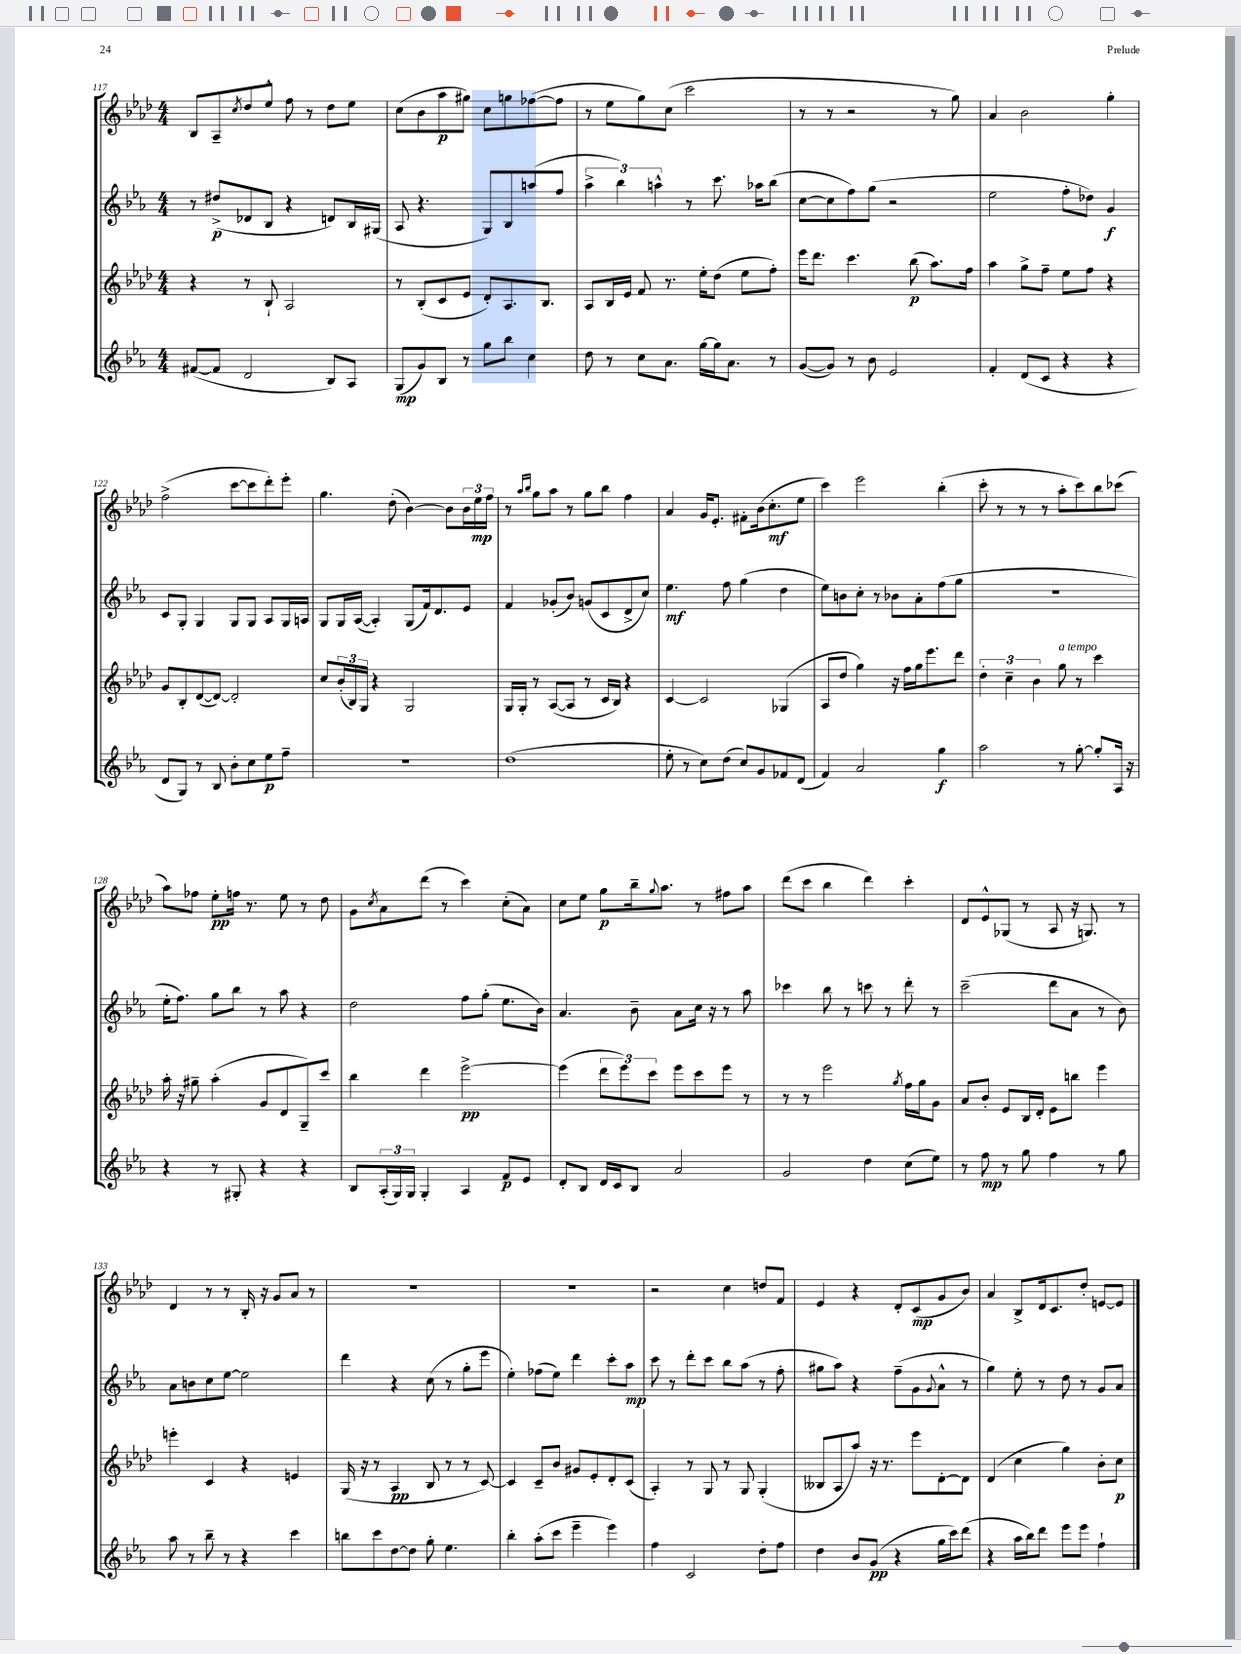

**kern	**dynam	**kern	**dynam	**kern	**dynam	**kern	**dynam
*part4	*part4	*part3	*part3	*part2	*part2	*part1	*part1
*staff4	*staff4	*staff3	*staff3	*staff2	*staff2	*staff1	*staff1
*clefG2	*	*clefG2	*	*clefG2	*	*clefG2	*
*k[b-e-a-]	*	*k[b-e-a-d-]	*	*k[b-e-a-]	*	*k[b-e-a-d-]	*
*M4/4	*	*M4/4	*	*M4/4	*	*M4/4	*
=117	=117	=117	=117	=117	=117	=117	=117
([8f#X/L	.	4r	.	8r	.	8B-/L	.
8f#/J]	.	.	.	(8dd#X^/L	p	8A-~/	.
.	.	.	.	.	.	8qcc/	.
2d/	.	8r	.	8d-X/	.	8dd-/	.
.	.	8B-`/	.	8B-/J	.	8ee-^^/J	.
.	.	2A-/	.	4r	.	8ff\	.
.	.	.	.	.	.	8r	.
8B-/L)	.	.	.	8dn/L)	.	8dd-\L	.
8A-/J	.	.	.	16B-/L	.	8ee-\J	.
.	.	.	.	(16G#X/JJ	.	.	.
=118	=118	=118	=118	=118	=118	=118	=118
(8G/L	mp	8r	.	8A-/	.	(8cc\L	.
8g/)	.	(8B-'/L	.	4.r	.	8b-\	.
8B-/J	.	8c/	.	.	.	8aa-\	p
8r	.	8e-/J	.	.	.	8gg#X\J)	.
8gg\L	.	8d-'/L)	.	8G/L)	.	8cc\L	.
8bb-\J	.	8.A-/	.	8B-/	.	8ggn\	.
4cc\	.	.	.	(8aan/	.	([8ff-X\	.
.	.	8.B-/J	.	.	.	.	.
.	.	.	.	8ff/J	.	8ff-\J]	.
=119	=119	=119	=119	=119	=119	=119	=119
8dd\	.	8A-/L	.	6aa-^\	.	8r	.
8r	.	16B-/L	.	.	.	8ee-\L	.
.	.	.	.	6bb-\)	.	.	.
.	.	16e-/JJ	.	.	.	.	.
8cc\L	.	8f/	.	.	.	8gg\)	.
.	.	.	.	6aan^^\	.	.	.
8.a-\J	.	8.r	.	.	.	(8cc\J	.
.	.	.	.	8r	.	2ccc\	.
[16gg\LL	.	16ee-'\KL	.	.	.	.	.
16gg\J]	.	(8dd-\J	.	8.ccc\	.	.	.
8.a-\J	.	.	.	.	.	.	.
.	.	8ee-\L	.	.	.	.	.
.	.	.	.	16aa-X\KL	.	.	.
8r	.	8ff'\J)	.	(8bb-\J	.	.	.
=120	=120	=120	=120	=120	=120	=120	=120
([8g/L	.	16eee-\KL	.	[8cc\L	.	8r	.
.	.	8.ddd-\J	.	.	.	.	.
8g/J])	.	.	.	8cc\]	.	8r	.
8r	.	4.ccc\	.	8ff\)	.	2r	.
8b-\	.	.	.	(8gg\J	.	.	.
2e-/	.	.	.	2r	.	.	.
.	.	(8bb-\	p	.	.	.	.
.	.	8.aa-\L)	.	.	.	8r	.
.	.	.	.	.	.	8gg\)	.
.	.	16ff\Jk	.	.	.	.	.
=121	=121	=121	=121	=121	=121	=121	=121
4f'/	.	4aa-\	.	2ee-\	.	4a-/	.
(8d/L	.	8gg^\L	.	.	.	2b-\	.
8c/J	.	8ff~\J	.	.	.	.	.
4r	.	8ee-\L	.	8ff'\L	.	.	.
.	.	8ff\J	.	8dd-X\J)	.	.	.
4r	.	4r	.	4g/	f	4gg'\	.
!!LO:LB:g=z
=122	=122	=122	=122	=122	=122	=122	=122
8d/L	.	8g/L	.	8c/L	.	(2ff^\	.
8G/J)	.	8B-'/	.	8G'/J	.	.	.
8r	.	([8d-/	.	4G/	.	.	.
8B-/	.	8d-/J_)	.	.	.	.	.
8b-'\L	.	2d-'/]	.	8G/L	.	[8ccc\L	.
8cc\	.	.	.	8G/J	.	8ccc\]	.
8ee-\	p	.	.	8A-/L	.	8ddd-'\)	.
8ff~\J	.	.	.	16G/L	.	8eee-'\J	.
.	.	.	.	16An/JJ	.	.	.
=123	=123	=123	=123	=123	=123	=123	=123
1r	.	8cc/L	.	8G/L	.	4.gg\	.
.	.	(24b-'/L	.	16G/L	.	.	.
.	.	24B-/)	.	.	.	.	.
.	.	.	.	([16A-/JJ	.	.	.
.	.	24G/JJ	.	.	.	.	.
.	.	4r	.	4A-'/])	.	.	.
.	.	.	.	.	.	(8dd-'\	.
.	.	2G/	.	(8G/L	.	[4b-\)	.
.	.	.	.	16f/k)	.	.	.
.	.	.	.	8.d/	.	.	.
.	.	.	.	.	.	8b-\L]	.
.	.	.	.	8e-/J	.	24b-\L	.
.	.	.	.	.	.	24ee-\	mp
.	.	.	.	.	.	24ff\JJ	.
=124	=124	=124	=124	=124	=124	=124	=124
(1dd	.	16G/LL	.	4f/	.	8r	.
.	.	16G'/JJ	.	.	.	.	.
.	.	.	.	.	.	16qqaa-/LL	.
.	.	.	.	.	.	16qqbb-/JJ	.
.	.	8r	.	.	.	8gg\L	.
.	.	([8A-/L	.	(8g-X'/L	.	8aa-\J	.
.	.	8A-/J]	.	8b-/J)	.	8r	.
.	.	8r	.	(8gn/L	.	8gg\L	.
.	.	16c/LL	.	8c/	.	8bb-\J	.
.	.	16B-/JJ)	.	.	.	.	.
.	.	4r	.	8d^/	.	4ff\	.
.	.	.	.	8cc/J)	.	.	.
=125	=125	=125	=125	=125	=125	=125	=125
8ee-'\	.	[4c/	.	4.ee-\	mf	4a-/	.
8r	.	.	.	.	.	.	.
8cc\L)	.	2c/]	.	.	.	16g/KL	.
.	.	.	.	.	.	8.e-'/J	.
(8dd\J	.	.	.	8ff\	.	.	.
8cc/L)	.	.	.	(4gg\	.	8f#X'\L	.
8g/	.	.	.	.	.	(16b-\k	.
.	.	.	.	.	.	8.cc'\	mf
8f-X/	.	(4G-X/	.	4dd\	.	.	.
(8d/J	.	.	.	.	.	8ee-\J	.
=126	=126	=126	=126	=126	=126	=126	=126
4f/)	.	8A-/L	.	8ee-\L)	.	4ccc\)	.
.	.	8dd-/J	.	8bn\	.	.	.
2a-/	.	4gg\)	.	8cc'\J	.	2eee-\	.
.	.	.	.	8r	.	.	.
.	.	16r	.	8b-X\L	.	.	.
.	.	16ff\LL	.	.	.	.	.
.	.	16gg\J	.	8a-'\	.	.	.
.	.	8.eee-\	.	.	.	.	.
4gg\	f	.	.	(8ff\	.	(4bb-'\	.
.	.	8ddd-\J	.	8gg\J	.	.	.
=127	=127	=127	=127	=127	=127	=127	=127
2aa-\	.	6dd-'\	.	1r	.	8ccc'\	.
.	.	.	.	.	.	8r	.
.	.	6cc~\	.	.	.	.	.
.	.	.	.	.	.	8r	.
.	.	6b-\	.	.	.	.	.
.	.	.	.	.	.	8r	.
!	!	!LO:TX:a:i:t=a tempo	!	!	!	!	!
8r	.	8gg\	.	.	.	8aa-'\L	.
[8gg'\	.	8r	.	.	.	8ccc\)	.
8gg'/L]	.	4ccc\	.	.	.	8bb-\	.
16A-/Jk	.	.	.	.	.	(8ccc-X\J	.
16r	.	.	.	.	.	.	.
!!LO:LB:g=z
=128	=128	=128	=128	=128	=128	=128	=128
4r	.	16aa-'\	.	16ee-'\KL	.	8aa-\L)	.
.	.	16r	.	8.ff\J)	.	.	.
.	.	8gg#X~\	.	.	.	8ff-X\J	.
8r	.	(4aa-'\	.	8gg\L	.	8ee-'\L	pp
8G#X'/	.	.	.	8bb-\J	.	16ffn\Jk	.
.	.	.	.	.	.	8.r	.
4r	.	8g/L	.	8r	.	.	.
.	.	8d-/	.	8aa-\	.	8ee-\	.
4r	.	8G~/)	.	4r	.	8r	.
.	.	8ccc/J	.	.	.	8dd-\	.
=129	=129	=129	=129	=129	=129	=129	=129
8B-/L	.	4bb-\	.	2dd\	.	8g\L	.
.	.	.	.	.	.	8qcc/	.
(24A-'/L	.	.	.	.	.	8a-\	.
24G/)	.	.	.	.	.	.	.
24G/JJ	.	.	.	.	.	.	.
4G'/	.	4ddd-\	.	.	.	(8ddd-\J	.
.	.	.	.	.	.	8r	.
4A-/	.	[2eee-^\	pp	8ff\L	.	4ccc\)	.
.	.	.	.	(8gg'\J	.	.	.
8f/L	p	.	.	8.ee-\L	.	(8cc'\L	.
8e-/J	.	.	.	.	.	8a-\J)	.
.	.	.	.	16b-\Jk)	.	.	.
=130	=130	=130	=130	=130	=130	=130	=130
8d'/L	.	(4eee-\]	.	4.a-/	.	8cc\L	.
8B-/J	.	.	.	.	.	8ee-\J	.
16d/LL	.	12ddd-\L	.	.	.	8gg\L	p
16c/J	.	.	.	.	.	.	.
.	.	12eee-\)	.	.	.	.	.
8B-/J	.	.	.	8b-~\	.	16bb-~\k	.
.	.	12ccc\J	.	.	.	.	.
.	.	.	.	.	.	8qqgg/	.
.	.	.	.	.	.	8.aa-\J	.
2a-/	.	8eee-\L	.	8a-\L	.	.	.
.	.	8ccc\	.	16cc\Jk	.	8r	.
.	.	.	.	16r	.	.	.
.	.	8eee-\J	.	8r	.	8ff#X\L	.
.	.	8r	.	8aa-\	.	8aa-\J	.
=131	=131	=131	=131	=131	=131	=131	=131
2g/	.	8r	.	4ccc-X\	.	(8ddd-\L	.
.	.	8r	.	.	.	8ccc\J	.
.	.	2eee-\	.	8bb-\	.	4bb-\	.
.	.	.	.	8r	.	.	.
4dd\	.	.	.	8cccn\	.	4ddd-\)	.
.	.	.	.	8r	.	.	.
.	.	8qgg/	.	.	.	.	.
(8cc\L	.	16ff\LL	.	8ddd'\	.	4ccc'\	.
.	.	16gg\J	.	.	.	.	.
8ee-\J)	.	8g\J	.	8r	.	.	.
=132	=132	=132	=132	=132	=132	=132	=132
8r	.	8a-/L	.	(2ccc~\	.	8d-/L	.
8ff\	mp	8b-'/J	.	.	.	8e-^^/	.
8r	.	8e-/L	.	.	.	(8G-X/J	.
8gg\	.	16B-/L	.	.	.	8r	.
.	.	16d-'/JJ	.	.	.	.	.
4ff\	.	8e-\L	.	8ddd\L	.	8A-/	.
.	.	8bbn\J	.	8a-\J	.	16r	.
.	.	.	.	.	.	8.Gn/)	.
8r	.	4eee-\	.	8r	.	.	.
8gg\	.	.	.	8b-\)	.	8r	.
!!LO:LB:g=z
=133	=133	=133	=133	=133	=133	=133	=133
8aa-\	.	4eeen'\	.	8a-\L	.	4d-/	.
8r	.	.	.	8bn\	.	.	.
8bb-~\	.	4c/	.	8cc\	.	8r	.
8r	.	.	.	[8ee-\J	.	8r	.
4r	.	4r	.	2ee-\]	.	16B-'/	.
.	.	.	.	.	.	16r	.
.	.	.	.	.	.	8g/L	.
4ccc\	.	4en/	.	.	.	8a-/J	.
.	.	.	.	.	.	8r	.
=134	=134	=134	=134	=134	=134	=134	=134
8bbn\L	.	(16G/	.	4ddd\	.	1r	.
.	.	16r	.	.	.	.	.
8ccc\	.	8r	.	.	.	.	.
[8dd\	.	4A-/	pp	4r	.	.	.
8dd\J]	.	.	.	.	.	.	.
8gg'\	.	8B-/	.	(8cc\	.	.	.
4.ee-\	.	8r	.	8r	.	.	.
.	.	8r	.	8gg'\L	.	.	.
.	.	[8c/)	.	8eee-\J	.	.	.
=135	=135	=135	=135	=135	=135	=135	=135
4bb-'\	.	4c/]	.	4ee-'\)	.	1r	.
(8aa-'\L	.	8c~/L	.	(8ff-X\L	.	.	.
8ccc\J	.	8b-/J	.	8ee-\J)	.	.	.
4eee-~\	.	8g#X/L	.	4ddd\	.	.	.
.	.	8e-'/	.	.	.	.	.
4eee-\)	.	8d-'/	.	8ccc'\L	.	.	.
.	.	(8c/J	.	8aa-\J	mp	.	.
=136	=136	=136	=136	=136	=136	=136	=136
4ff\	.	4A-'/)	.	8ccc\	.	2r	.
.	.	.	.	8r	.	.	.
2c/	.	8r	.	8ddd'\L	.	.	.
.	.	8G/	.	8ccc\J	.	.	.
.	.	8r	.	8bb-\L	.	4cc\	.
.	.	8G/	.	(8aa-\J	.	.	.
8dd'\L	.	(4G'/	.	8r	.	8ddn/L	.
8ff\J	.	.	.	8ff'\	.	8f/J	.
=137	=137	=137	=137	=137	=137	=137	=137
4dd\	.	8B--X/L	.	8gg#X\L	.	4e-/	.
.	.	8A-/	.	8aa-\J)	.	.	.
8b-/L	.	8aa-/J)	.	4r	.	4r	.
(8g/J	pp	16r	.	.	.	.	.
.	.	8.r	.	.	.	.	.
4r	.	.	.	(8ff~\L	.	8d-'/L	.
.	.	8eee-\L	.	8g\	.	(8c/	mp
.	.	.	.	8qqg/	.	.	.
16gg\LL	.	[8d-'\	.	8a-^^\J	.	8g/	.
16ccc\J)	.	.	.	.	.	.	.
(8ddd\J	.	8d-\J]	.	8r	.	8b-/J)	.
=138	=138	=138	=138	=138	=138	=138	=138
4r	.	(4d-/	.	4gg\)	.	4a-/	.
16aa-\LL	.	4cc\	.	8ee-'\	.	8B-^/L	.
16bb-\J)	.	.	.	.	.	.	.
8ddd\J	.	.	.	8r	.	16d-/k	.
.	.	.	.	.	.	8.c/	.
8eee-\L	.	4gg\)	.	8dd\	.	.	.
8eee-\J	.	.	.	8r	.	8dd-'/J	.
4ff`\	.	8b-'\L	.	8g/L	.	[8en/L	.
.	.	8cc\J	p	8a-/J	.	8e/J]	.
==	==	==	==	==	==	==	==
*-	*-	*-	*-	*-	*-	*-	*-
